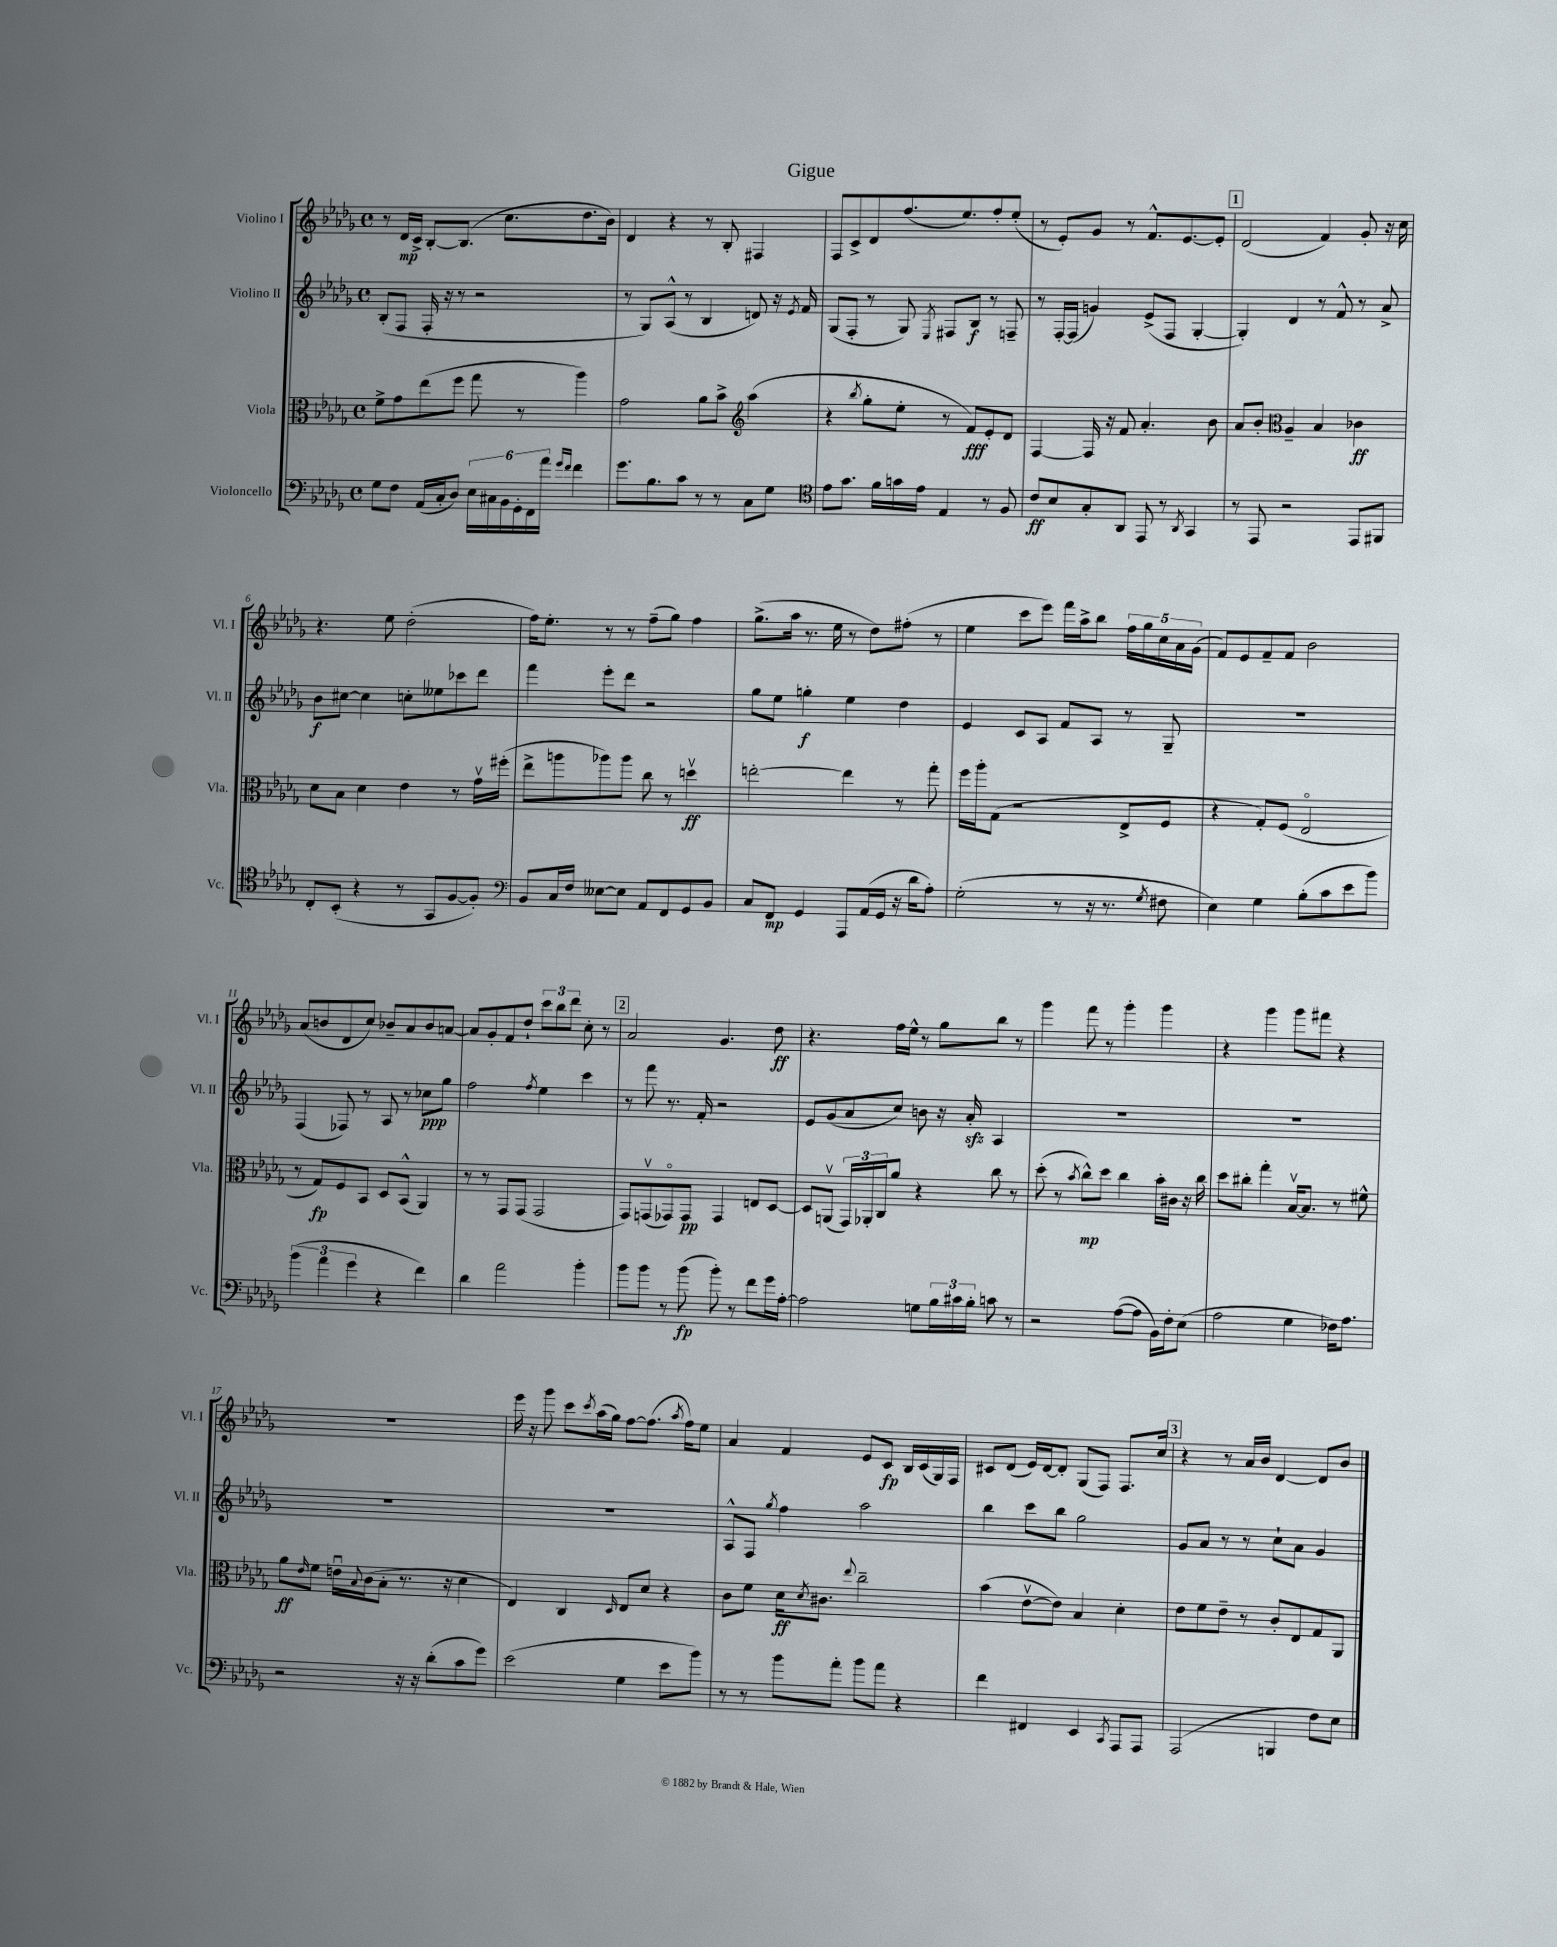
\header { title = "Gigue" }
<<
\new StaffGroup <<
\new Staff = "s0" \with { instrumentName = "Violino I" shortInstrumentName = "Vl. I" } {
    \clef treble \key des \major \defaultTimeSignature \time 4/4
    r8 des'16\mp c'16-> bes8~-. bes8.( c''8. des''8. bes'16) |
    des'4 r4 r8 bes8-. fis4 |
    f8 c'8-> des'8 f''8.( ees''8.) f''8-. ees''8-.( |
    r8 ees'8-.) ges'8 r8 f'8.-^ ees'8.~ ees'8-. |
    \mark \markup { \box "1" } des'2( f'4) ges'8-. r16 c''16 |
    r4. ees''8 des''2-.( |
    f''16) ees''8.-. r8 r8 f''8--( ges''8) f''4 |
    ges''8.->( aes''16 r8. ees''16 r8 des''8) fis''8-.( r8 |
    ees''4 c'''8 ees'''8) f'''16 aes''16-> bes''8 \tuplet 5/4 { f''16 ges''16 c''16 aes'16 ges'16( } |
    f'8) ees'8 f'8-- f'8 bes'2 |
    aes'8( b'8 des'8 c''8) bes'8-- aes'8 bes'8 a'8~ |
    a'8 ges'8-. f'8 des''8-! \tuplet 3/2 { c'''8 bes''8 des'''8 } c''8-. r8 |
    \mark \markup { \box "2" } aes'2 ges'4. des''8\ff |
    r4. f''16 ees''16-^ r8 ges''8 bes''8 r8 |
    ges'''4 f'''8 r8 ges'''4-. ges'''4 |
    r4 ges'''4 ges'''8 fis'''8 r4 |
    R1 |
    ees'''16 r16 ges'''8 c'''8 \acciaccatura { c'''8 } aes''16( ges''16) f''8~ f''8.( \acciaccatura { aes''8 } f''16) ees''8 |
    aes'4 f'4 ees'8 c'8\fp bes16 c'16( ges16) f16 |
    cis'8 des'8( ees'16) des'16~ des'8-. ges8( f8) f8. c''16 |
    \mark \markup { \box "3" } r4 r8 aes'16 bes'16 des'4~ des'8 bes'8 \bar "|." |
}
\new Staff = "s1" \with { instrumentName = "Violino II" shortInstrumentName = "Vl. II" } {
    \clef treble \key des \major \defaultTimeSignature \time 4/4
    bes8-.( f8 f16-. r16 r8 r2 |
    r8 ges8) aes8-^( r8 bes4 d'8) r16 \acciaccatura { ees'8 } f'16 |
    ges8( f8-. r8 ges8) \acciaccatura { ees8 } fis8 bes8\f r8 f8-- |
    r8 f16~-. f16( g'4) ees'8->( f8 ges4~-. |
    \mark \markup { \box "1" } ges4-.) des'4 r8 f'8-^ r8 aes'8-> |
    bes'8\f cis''8~ cis''4 c''8-. eeses''8 ces'''8 des'''8 |
    f'''4 ees'''8-. des'''8 r2 |
    ges''8 ees''8 g''4-.\f ees''4 des''4 |
    ees'4 c'8 aes8 f'8 aes8 r8 ges8-- |
    R1 |
    f4( fes8) r8 aes8 r8 ces''8\ppp ges''8 |
    f''2 \acciaccatura { f''8 } ees''4 c'''4 |
    \mark \markup { \box "2" } r8 f'''8 r8. f'16-. r2 |
    ees'8 ges'8( aes'8 c''8) b'8 r16 aes'16-.\sfz aes4 |
    R1 |
    R1 |
    R1 |
    R1 |
    aes8-^ f8 \acciaccatura { ges''8 } f''4 aes''2 |
    bes''4 c'''8 bes''8 ges''2 |
    \mark \markup { \box "3" } ges'8 aes'8 r8 r8 c''8-! aes'8 ges'4 \bar "|." |
}
\new Staff = "s2" \with { instrumentName = "Viola" shortInstrumentName = "Vla." } {
    \clef alto \key des \major \defaultTimeSignature \time 4/4
    f'8-> ges'8 ees''8( f''8 ges''8 r8 aes''4) |
    ges'2 aes'8 bes'8-> \clef treble aes''4( |
    r4 \acciaccatura { bes''8 } ges''8-. ees''8-. r8 f'8\fff) ees'8-. des'8 |
    f4~ f16 r16 f'8 aes'4.-. bes'8 |
    \mark \markup { \box "1" } aes'8 bes'8-. \clef alto aes4-- bes4 ces'4\ff |
    des'8 bes8 des'4 ees'4 r8 ges'16\upbow fis''16-.( |
    ees''8-> a''8 aes''8) aes''8 c''8 r8 d''4\upbow\ff |
    e''2~-. e''4 r8 ges''8-. |
    f''16 aes''16-. ges8( r2 ees8-> f8 |
    r4 ges8-.) f8( ees2\flageolet |
    r8 ges8\fp) f8 bes,8 des8 bes,8-^( aes,4) |
    r8 r8 ges,8 ges,8( ges,2 |
    \mark \markup { \box "2" } ges,8) g,8\upbow( ges,8\flageolet) ges,8\pp ges,4 e8 des8~ |
    des8 a,8\upbow( \tuplet 3/2 { ges,16) aes,16-. c16 } aes'8 r4 c''8 r8 |
    des''8-.( r8 \acciaccatura { bes'8 } c''8-^\mp) des''8 c''4 bes'16-. cis'16 r16 c''16 |
    des''8 cis''8-. ges''4-. bes16~\upbow bes8. r8 fis'8-^ |
    aes'8\ff \grace { ees'16 } f'8 e'16\downbow \appoggiatura { bes8 } c'16( bes8-. r8. r16 des'4 |
    ees4) c4 \grace { des16 } ees8 des'8 r4 |
    c'8 f'8 des'16\ff \acciaccatura { des'8 } cis'8. \appoggiatura { ees''8 } c''2-- |
    bes'4( ees'8~\upbow ees'8) bes4 des'4-. |
    \mark \markup { \box "3" } ees'8 f'8 ees'8-- r8 c'8-. ees8 ges8 aes,8 \bar "|." |
}
\new Staff = "s3" \with { instrumentName = "Violoncello" shortInstrumentName = "Vc." } {
    \clef bass \key des \major \defaultTimeSignature \time 4/4
    ges8 f8 aes,16( c16-. des8) \tuplet 6/4 { ees16 cis16 bes,16 ges,16-. f,16 aes'16 } \grace { ges'16 f'16 } f'4 |
    ges'8. bes8. c'8 r8 r8 c8 ges8 |
    \clef tenor ees'8 ges'8. f'16 g'16 ees'16 ees4 r8 f8 |
    c'8\ff bes8 ges8-. aes,8 ees,8 r8 \acciaccatura { aes,8 } ges,4 |
    \mark \markup { \box "1" } r8 ees,8 r2 ees,8 fis,8 |
    c8-. bes,8-.( r4 r8 ges,8 f8~ f8-.) |
    \clef bass bes,8 c16 f16 eeses8~ eeses8 aes,8 f,8 ges,8 bes,8 |
    c8 f,8\mp ges,4 aes,,8 aes,16( ges,16 r16 des'16 aes8-.) |
    ges2-.( r8 r16 r8. \acciaccatura { ges8 } fis8 |
    ees4) ges4 bes8-.( c'8 ees'8 bes'8) |
    \tuplet 3/2 { bes'4( aes'4 ges'4 } r4 f'4) |
    des'4 aes'2 bes'4-. |
    \mark \markup { \box "2" } bes'8 bes'8 r8 bes'8\fp( bes'8-.) r8 f'8 ges'16 aes16~-. |
    aes2 g8 \tuplet 3/2 { bes16 cis'16 bes16-. } c'8 r8 |
    r2 aes8~( aes8 bes,16) f16-. ees8( |
    aes2 ges4 fes16) aes8. |
    r2 r16 r16 des'8-.( c'8 ges'8) |
    ees'2( ges4 ees'8 bes'8) |
    r8 r8 bes'8 aes'8-. bes'8 aes'8 r4 |
    f'4 fis,4 ees,4 \acciaccatura { c,8 } aes,,8 aes,,8 |
    \mark \markup { \box "3" } aes,,2( b,,4 f8) ees8 \bar "|." |
}
>>
>>
